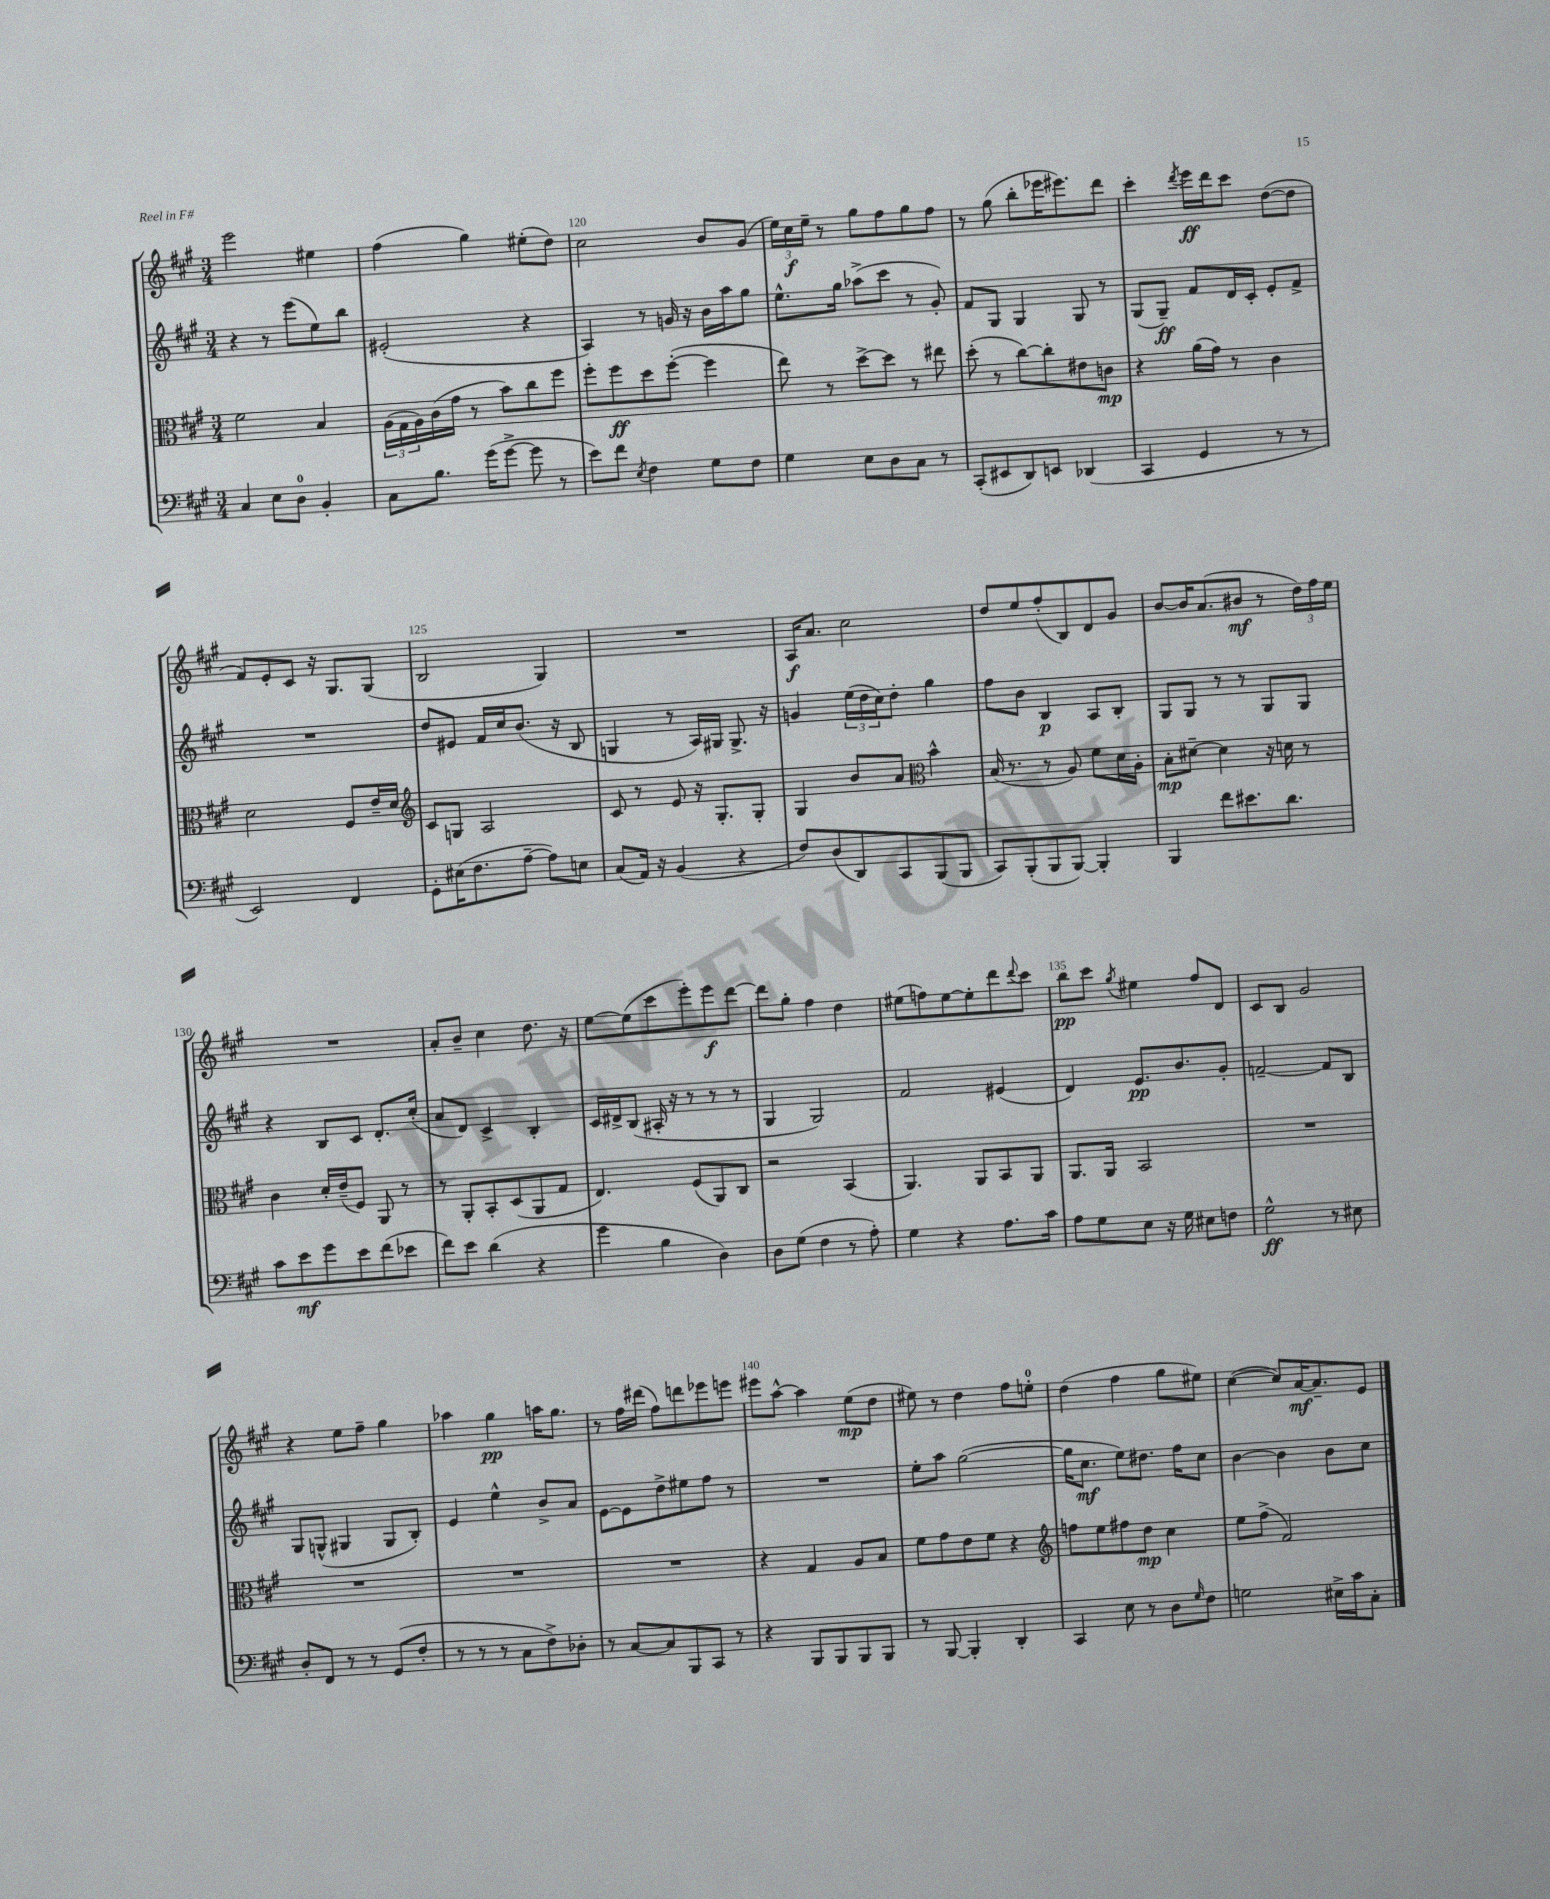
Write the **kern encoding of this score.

**kern	**dynam	**kern	**dynam	**kern	**dynam	**kern	**dynam
*part4	*part4	*part3	*part3	*part2	*part2	*part1	*part1
*staff4	*staff4	*staff3	*staff3	*staff2	*staff2	*staff1	*staff1
*clefF4	*	*clefC3	*	*clefG2	*	*clefG2	*
*k[f#c#g#]	*	*k[f#c#g#]	*	*k[f#c#g#]	*	*k[f#c#g#]	*
*M3/4	*	*M3/4	*	*M3/4	*	*M3/4	*
=118	=118	=118	=118	=118	=118	=118	=118
4C#/	.	2f#\	.	4r	.	2eee\	.
8E\L	.	.	.	8r	.	.	.
8D\J	.	.	.	(8eee\L	.	.	.
4BB'/	.	4B/	.	8ee\)	.	4ee#X\	.
.	.	.	.	8bb\J	.	.	.
=119	=119	=119	=119	=119	=119	=119	=119
8C#\L	.	(24A\LL	.	(2e#X'/	.	(4ff#\	.
.	.	24G#\	.	.	.	.	.
.	.	24A\)	.	.	.	.	.
8.B\J	.	(16c#\	.	.	.	.	.
.	.	16g#\JJ	.	.	.	.	.
.	.	8r	.	.	.	4gg#\)	.
(16g#\KL	.	.	.	.	.	.	.
[8g#^\J	.	8b\L)	.	.	.	.	.
8g#\]	.	8cc#\	.	4r	.	(8ee#X'\L	.
8r	.	8ff#\J	.	.	.	8dd\J)	.
=120	=120	=120	=120	=120	=120	=120	=120
8e\L)	.	8ff#'\L	.	4A/)	.	2cc#\	.
8f#\J	.	8ff#\	ff	.	.	.	.
8qE/	.	.	.	.	.	.	.
4F#\	.	8dd\	.	8r	.	.	.
.	.	([8ff#'\J	.	16gn/	.	.	.
.	.	.	.	16r	.	.	.
8G#\L	.	4ff#\]	.	16b\LL	.	8b/L	.
.	.	.	.	16aa\J	.	.	.
8F#\J	.	.	.	8gg#\J	.	(8g#/J	.
=121	=121	=121	=121	=121	=121	=121	=121
4G#\	.	8ee\)	.	8.ee^^\L	.	24ee\LL)	.
.	.	.	.	.	.	24cc#\	f
.	.	.	.	.	.	24ee~\JJ	.
.	.	8r	.	.	.	8r	.
.	.	.	.	16gg#\Jk	.	.	.
8E\L	.	[8dd^\L	.	(8aa-X^\L	.	8gg#\L	.
8D\	.	8dd\J]	.	8ccc#\J	.	8ff#\	.
8C#\J	.	8r	.	8r	.	8gg#\	.
8r	.	8ee#X\	.	8g#'/)	.	8ff#\J	.
=122	=122	=122	=122	=122	=122	=122	=122
(8CC#'/L	.	(8dd'\	.	8f#/L	.	8r	.
8EE#X/	.	8r	.	8G#/J	.	(8gg#\	.
8DD/)	.	[8cc#\L)	.	4G#/	.	8bb'\L	.
8EEn/J	.	8cc#'\]	.	.	.	16eee-X\K	.
.	.	.	.	.	.	8.eee#X\)	.
(4DD-X/	.	8e#X\	.	8G#/	.	.	.
.	.	8cn\J	mp	8r	.	8ddd\J	.
=123	=123	=123	=123	=123	=123	=123	=123
4CC#/	.	4r	.	(8G#/L	.	4ccc#'\	.
.	.	.	.	8G#~/J)	ff	.	.
.	.	.	.	.	.	8qddd/	.
4GG#/	.	(16a\LL	.	8f#/L	.	16eee\LL	ff
.	.	16g#\JJ)	.	.	.	16ddd\J	.
.	.	8r	.	16d/L	.	8ccc#\J	.
.	.	.	.	16c#'/JJ	.	.	.
8r	.	4c#\	.	8e'/L	.	([8dd\L	.
8r	.	.	.	8f#^/J	.	8dd\J]	.
!!LO:LB:g=z
=124	=124	=124	=124	=124	=124	=124	=124
2EE/)	.	2d\	.	2.r	.	8f#/L)	.
.	.	.	.	.	.	8e'/	.
.	.	.	.	.	.	8c#/J	.
.	.	.	.	.	.	16r	.
.	.	.	.	.	.	8.G#/L	.
4FF#/	.	8F#/L	.	.	.	.	.
.	.	16e~/L	.	.	.	(8G#/J	.
.	.	16d/JJ	.	.	.	.	.
=125	=125	=125	=125	=125	=125	=125	=125
*	*	*clefG2	*	*	*	*	*
8GG#'\L	.	8c#/L	.	8dd/L	.	2B/	.
(16E#X\K	.	8Gn/J	.	8e#X/J	.	.	.
8.F#\	.	.	.	.	.	.	.
.	.	2A/	.	16f#/LL	.	.	.
.	.	.	.	16cc#/J	.	.	.
[8A~\J	.	.	.	(8.b/J	.	.	.
8A\L])	.	.	.	.	.	4G#/)	.
.	.	.	.	16r	.	.	.
8En\J	.	.	.	8B/	.	.	.
=126	=126	=126	=126	=126	=126	=126	=126
(8C#/L	.	8c#/	.	4Gn/	.	2.r	.
16AA/Jk)	.	8r	.	.	.	.	.
16r	.	.	.	.	.	.	.
(4BB/	.	8e/	.	8r	.	.	.
.	.	16r	.	16A/LL)	.	.	.
.	.	8.G#'/L	.	16G#X/JJ	.	.	.
4r	.	.	.	8.G#^/	.	.	.
.	.	8G#'/J	.	.	.	.	.
.	.	.	.	16r	.	.	.
=127	=127	=127	=127	=127	=127	=127	=127
8F#/L)	.	4G#/	.	4gn/	.	16A/KL	f
.	.	.	.	.	.	8.a/J	.
(8D/	.	.	.	.	.	.	.
8DD/)	.	8b/L	.	(24ee\LL	.	2cc#\	.
.	.	.	.	24dd\	.	.	.
.	.	.	.	24cc#\J)	.	.	.
8CC#/	.	8a/J	.	8dd'\J	.	.	.
*	*	*clefC3	*	*	*	*	*
(8BBB/	.	4b^^\	.	4gg#\	.	.	.
8BBB/J	.	.	.	.	.	.	.
=128	=128	=128	=128	=128	=128	=128	=128
8CC#/L)	.	(16B/	.	8ff#\L	.	8dd/L	.
.	.	8.r	.	.	.	.	.
(8BBB'/	.	.	.	8b\J	.	8ee/	.
8BBB/	.	8r	.	4B/	p	(8ff#'/	.
[8BBB/J)	.	8A/)	.	.	.	8B/)	.
4BBB'/]	.	8f#\L	.	8A/L	.	8d/	.
.	.	16d\L	.	8B'/J	.	8g#/J	.
.	.	16A'\JJ	.	.	.	.	.
=129	=129	=129	=129	=129	=129	=129	=129
4BBB/	.	8B'\L	mp	8G#/L	.	[8b/L	.
.	.	[8d#X~\J	.	8G#/J	.	16b/K]	.
.	.	.	.	.	.	(8.a/	.
8f#\L	.	4d#\]	.	8r	.	.	.
8.e#X\	.	.	.	8r	.	8b#X/J	mf
.	.	16r	.	8G#/L	.	8r	.
8.d\J	.	16dn\	.	.	.	.	.
.	.	8r	.	8G#/J	.	24dd\LL)	.
.	.	.	.	.	.	24ff#\	.
.	.	.	.	.	.	24ee\JJ	.
!!LO:LB:g=z
=130	=130	=130	=130	=130	=130	=130	=130
8c#\L	.	4c#\	.	4r	.	2.r	.
8e\	mf	.	.	.	.	.	.
8g#\	.	16d'/LL	.	8B/L	.	.	.
.	.	(16e~/J	.	.	.	.	.
8e\	.	8F#/J)	.	8c#/J	.	.	.
(8f#\	.	8AA/	.	8.d'/L	.	.	.
8e-X\J	.	8r	.	.	.	.	.
.	.	.	.	(16cc#'/Jk	.	.	.
=131	=131	=131	=131	=131	=131	=131	=131
8f#\L)	.	8r	.	8a/L	.	8a'/L	.
8e\J	.	8AA'/L	.	8d/J)	.	8b~/J	.
(4d\	.	8BB'/	.	4c#^/	.	4cc#\	.
.	.	(8D/	.	.	.	.	.
4r	.	8AA/	.	4B'/	.	8.dd\	.
.	.	8G#/J	.	.	.	.	.
.	.	.	.	.	.	16r	.
=132	=132	=132	=132	=132	=132	=132	=132
4g#\	.	4.E/)	.	16c#/LL	.	[8ee\L	.
.	.	.	.	16d#X^/J	.	.	.
.	.	.	.	(8B/J	.	(8ee\]	.
4B\	.	.	.	16A#X'/	.	8ccc#\	.
.	.	.	.	16r	.	.	.
.	.	(8F#/L	.	8r	.	8eee'\)	.
4D\)	.	8AA/)	.	8r	.	8eee\	f
.	.	8C#/J	.	8r	.	[8ddd\J	.
=133	=133	=133	=133	=133	=133	=133	=133
8D\L	.	2r	.	4G#/	.	8ddd\L]	.
(8G#\J	.	.	.	.	.	8gg#'\J	.
4F#\	.	.	.	2G#/)	.	4ff#\	.
8r	.	(4BB/	.	.	.	4dd\	.
8A'\)	.	.	.	.	.	.	.
=134	=134	=134	=134	=134	=134	=134	=134
4G#\	.	4.AA/)	.	2f#/	.	(8ee#X\L	.
.	.	.	.	.	.	8ffn\)	.
4r	.	.	.	.	.	[8ee#\	.
.	.	8AA/L	.	.	.	8ee#'\]	.
8.A\L	.	8BB/	.	(4e#X/	.	8ddd\	.
.	.	.	.	.	.	8qqddd/	.
.	.	8AA/J	.	.	.	8ccc#\J	.
16c#\Jk	.	.	.	.	.	.	.
=135	=135	=135	=135	=135	=135	=135	=135
8A\L	.	8.AA/L	.	4d/)	.	8bb\L	pp
8G#\	.	.	.	.	.	8ccc#\J	.
.	.	16AA/Jk	.	.	.	.	.
.	.	.	.	.	.	8qgg#/	.
8E\J	.	2BB/	.	8.e/L	pp	4ee#X\	.
16r	.	.	.	.	.	.	.
16G#\	.	.	.	8.b/	.	.	.
8E#X\L	.	.	.	.	.	8ff#/L	.
8Fn\J	.	.	.	8g#'/J	.	8d/J	.
=136	=136	=136	=136	=136	=136	=136	=136
2G#^^\	ff	2.r	.	[2fn~/	.	8c#/L	.
.	.	.	.	.	.	8B/J	.
.	.	.	.	.	.	2g#/	.
8r	.	.	.	8f/L]	.	.	.
8E#X\	.	.	.	8B/J	.	.	.
!!LO:LB:g=z
=137	=137	=137	=137	=137	=137	=137	=137
8D'/L	.	2.r	.	8G#/L	.	4r	.
8FF#/J	.	.	.	(8Gn^^/J	.	.	.
8r	.	.	.	4G#X/	.	8ee\L	.
8r	.	.	.	.	.	8ff#~\J	.
(8GG#/L	.	.	.	8G#/L	.	4gg#\	.
8F#'/J	.	.	.	8B'/J)	.	.	.
=138	=138	=138	=138	=138	=138	=138	=138
8r	.	2.r	.	4e/	.	4aa-X\	.
8r	.	.	.	.	.	.	.
8r	.	.	.	4ee^^\	.	4gg#\	pp
8C#\L	.	.	.	.	.	.	.
8F#^\)	.	.	.	8b^/L	.	16aan\KL	.
.	.	.	.	.	.	8.gg#\J	.
8D-X'\J	.	.	.	8a/J	.	.	.
=139	=139	=139	=139	=139	=139	=139	=139
8r	.	2.r	.	[8e\L	.	8r	.
[8C#/L	.	.	.	8e\]	.	16ff#\LL	.
.	.	.	.	.	.	(16ddd#X\JJ	.
8C#/]	.	.	.	8dd^\	.	8ff#\L)	.
8BBB/	.	.	.	8ee#X\	.	8dddn\	.
8CC#/J	.	.	.	8ff#\J	.	8eee-X\	.
8r	.	.	.	8r	.	8eeen\J	.
=140	=140	=140	=140	=140	=140	=140	=140
4r	.	4r	.	2.r	.	8eee#X\L	.
.	.	.	.	.	.	[8aa^^\J	.
8BBB/L	.	4G#/	.	.	.	4aa\]	.
8BBB/	.	.	.	.	.	.	.
8BBB/	.	8A/L	.	.	.	(8ee\L	mp
8BBB/J	.	8B/J	.	.	.	8dd\J	.
=141	=141	=141	=141	=141	=141	=141	=141
8r	.	8f#\L	.	8ee'\L	.	8ee#X\)	.
[8BBB/	.	8g#\	.	8aa\J	.	8r	.
4BBB'/]	.	8e\	.	([2gg#\	.	4dd\	.
.	.	8f#\J	.	.	.	.	.
4DD'/	.	4r	.	.	.	8ff#\L	.
.	.	.	.	.	.	8een'\J	.
=142	=142	=142	=142	=142	=142	=142	=142
*	*	*clefG2	*	*	*	*	*
4CC#/	.	8ffn\L	.	16gg#\KL]	.	(4dd\	.
.	.	.	.	8.cc#\J	mf	.	.
.	.	8ee\	.	.	.	.	.
8E\	.	8ff#X\	.	8ee\L)	.	4ff#\	.
8r	.	8dd\J	mp	8.dd#X\J	.	.	.
8D\L	.	4cc#\	.	.	.	8gg#\L	.
.	.	.	.	16ff#\KL	.	.	.
16qqG#/	.	.	.	.	.	.	.
8F#\J	.	.	.	8cc#\J	.	8ee#X\J)	.
=143	=143	=143	=143	=143	=143	=143	=143
2Gn\	.	8ee\L	.	[4b\	.	([4cc#\	.
.	.	(8ff#^\J	.	.	.	.	.
.	.	2f#/)	.	4b\]	.	8cc#/L])	.
.	.	.	.	.	.	[16a/K	mf
.	.	.	.	.	.	8.a~/]	.
16E#X^\LL	.	.	.	8b\L	.	.	.
16c#\J	.	.	.	.	.	.	.
8C#'\J	.	.	.	8cc#\J	.	8e/J	.
==	==	==	==	==	==	==	==
*-	*-	*-	*-	*-	*-	*-	*-
